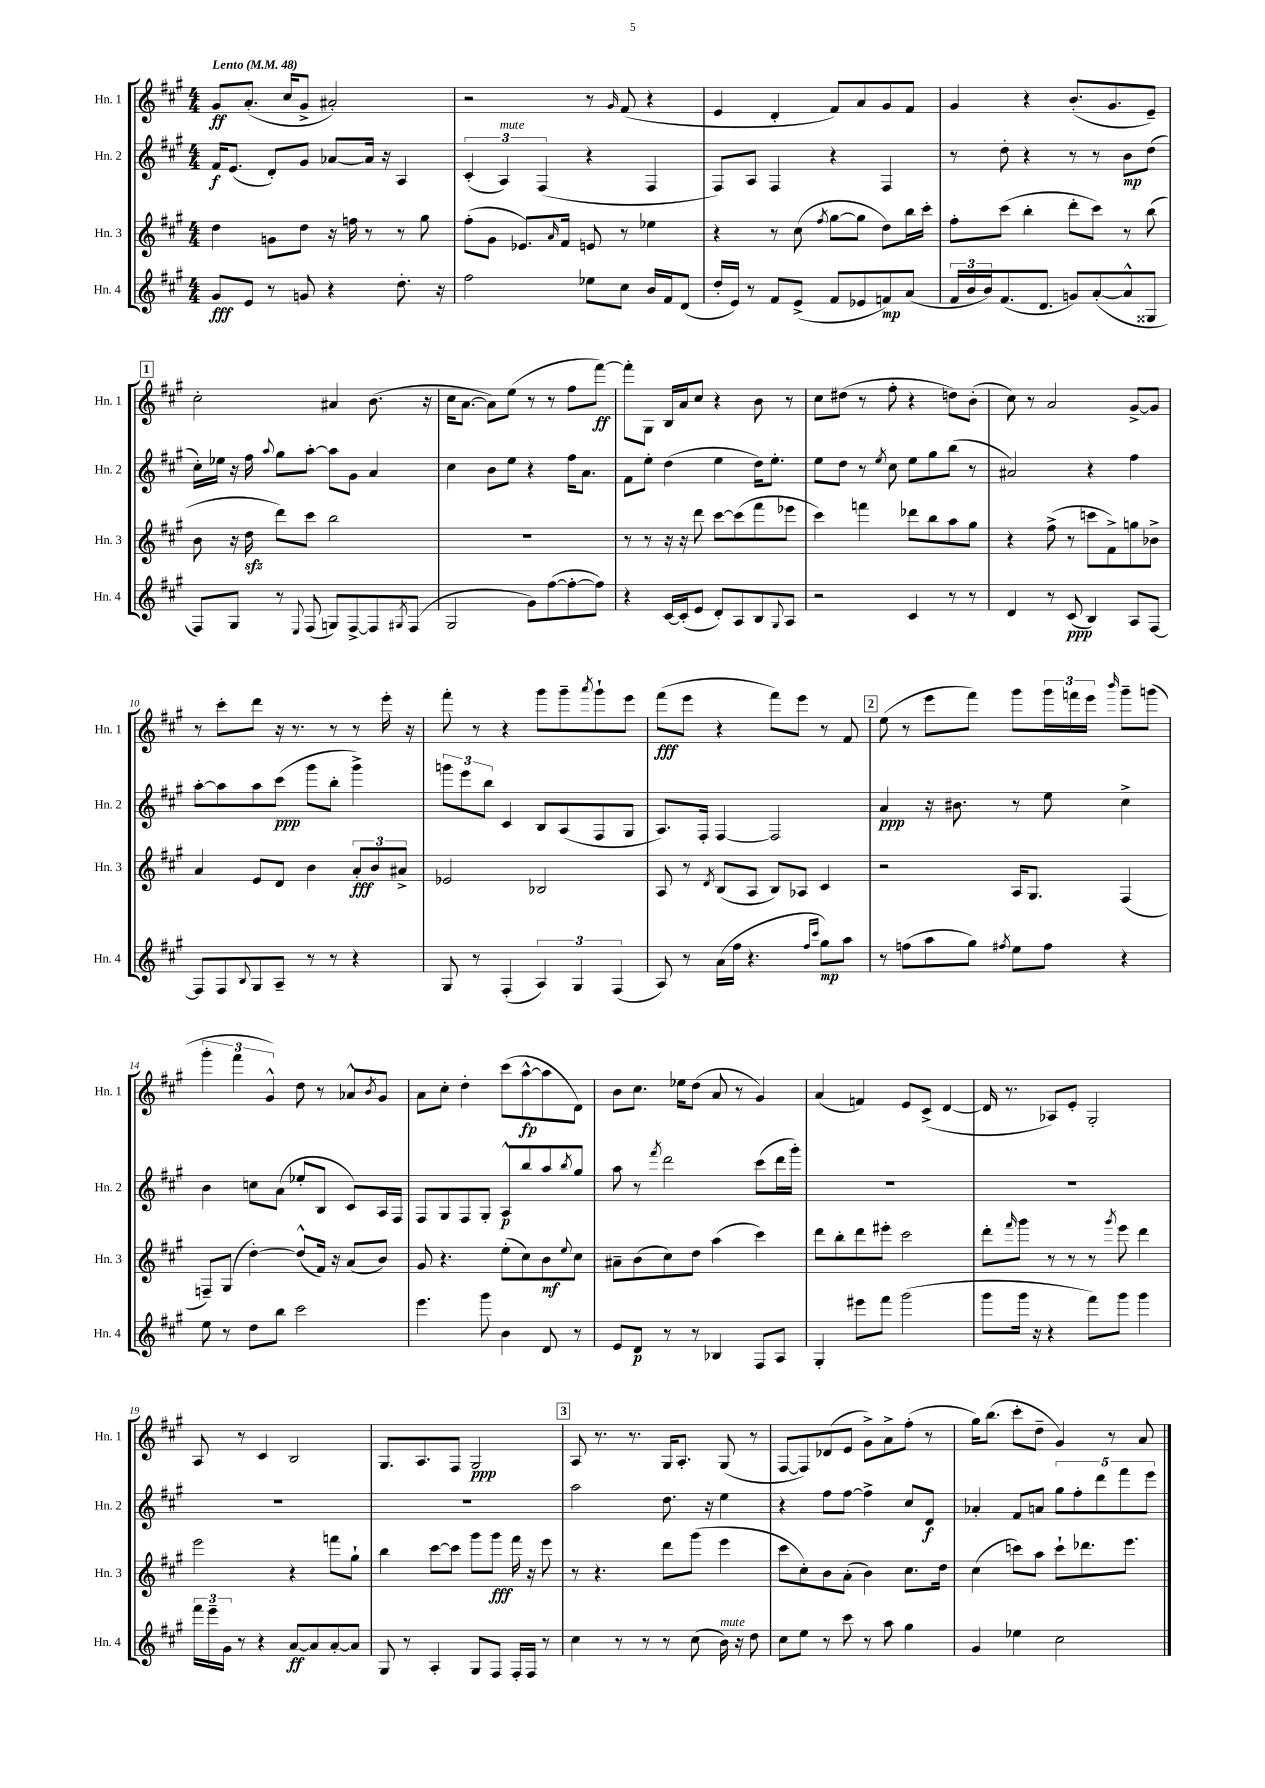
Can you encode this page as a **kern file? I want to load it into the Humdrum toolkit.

**kern	**kern	**kern	**kern
*staff4	*staff3	*staff2	*staff1
*clefG2	*clefG2	*clefG2	*clefG2
*k[f#c#g#]	*k[f#c#g#]	*k[f#c#g#]	*k[f#c#g#]
*M4/4	*M4/4	*M4/4	*M4/4
*MM48	*MM48	*MM48	*MM48
8g#/L	4dd\	16f#/LK	8g#/L
.	.	(8.e/J	.
8e/J	.	.	(8.a'/J
8r	8g\L	8d'/L)	.
.	.	.	16cc#/LK
8g/	8dd\J	8g#/J	8g#^/J
4r	16r	[8a-/L	2a#'/)
.	16ff\	.	.
.	8r	16a-/]Jk	.
.	.	16r	.
8.dd'\	8r	4A/	.
.	8gg#\	.	.
16r	.	.	.
=	=	=	=
2ff#\	(8ff#'\L	(6c#'/	2r
.	8g#\J	.	.
.	.	6A/)	.
.	8.e-/L)	.	.
.	.	(6F#/	.
.	16qqa/	.	.
.	16f#/Jk	.	.
8ee-\L	8e/	4r	8r
.	.	.	16qqg#/
8cc#\J	8r	.	(8f#/
16b/LL	4ee-\	4F#/	4r
16f#/J	.	.	.
(8d/J	.	.	.
=	=	=	=
16dd'/LL	4r	8F#/L)	4e/
16e/JJ)	.	.	.
8r	.	8A/J	.
8f#/L	8r	4F#/	4d'/
(8e^/J	(8cc#\	.	.
.	8qff#/	.	.
8f#/L	[8gg#\L	4r	8f#/L)
8e-/	8gg#\]J	.	8a/
8f/)	8dd\L)	4F#/	8g#/
(8a/J	16bb\L	.	8f#/J
.	16ccc#'\JJ	.	.
=	=	=	=
24f#/LL	8ff#'\L	8r	4g#/
24b/	.	.	.
24b/J)	.	.	.
(8.f#/	(8ccc#\J	8dd'\	.
.	4bb'\	4r	4r
8.d/J	.	.	.
8g/L)	8ddd'\L	8r	(8.b'/L
([8a'/	8ccc#\J)	8r	.
.	.	.	8.g#/
8a^^/]	8r	8b\L	.
8G##/J	(8bb\	(8dd\J	8e~/J)
=	=	=	=
8F#/L)	8b\	16cc#'\LL)	2cc#'\
.	.	16ee-\JJ	.
8G#/J	16r	16r	.
.	16dd\	16ff#\	.
.	.	8qqaa/	.
8r	8ddd\L)	8gg#\L	.
8qqE/	.	.	.
(8F#/	8ccc#\J	[8aa'\J	.
8G/L)	2bb\	8aa\]L	4a#/
[8F#^/	.	8g#\J	.
8F#/]	.	4a/	(8.b\
8qG#/	.	.	.
(8F#/J	.	.	.
.	.	.	16r
=	=	=	=
2G#/	1r	4cc#\	16cc#\LK
.	.	.	[8.a\J
.	.	8b\L	8a\]L)
.	.	8ee\J	(8ee\J
8g#\L)	.	4r	8r
([8ff#\	.	.	8r
8ff#'\_	.	16ff#\LK	8ff#\L
.	.	8.a\J	.
8ff#\]J)	.	.	[8fff#\J)
=	=	=	=
4r	8r	8f#\L	8fff#'\]L
.	8r	8ee'\J	8G#\J
[16c#/LL	16r	(4dd\	16B/LL
(16c#'/]J	16r	.	16a/J
8e/J	8ddd\	.	8cc#/J
8d'/L)	[8ccc#\L	4ee\	4r
8A/	(8ccc#\]	.	.
8B/	8fff#\	16dd\LK)	8b\
.	.	8.ee'\J	.
8qqG#/	.	.	.
8A/J	8eee-\J	.	8r
=	=	=	=
2r	4ccc#\)	8ee\L	8cc#\L
.	.	8dd\J	(8dd#\J
.	4fff\	8r	8r
.	.	8qee/	.
.	.	8cc#\	8ff#'\
4c#/	8ddd-\L	8ee\L	4r
.	8bb\	8gg#\	.
8r	8aa\	(8bb\J	8dd\L)
8r	8gg#\J	8r	(8b'\J
=	=	=	=
4d/	4r	2a#/)	8cc#\)
.	.	.	8r
8r	(8ff#^\	.	2a/
(8c#/	8r	.	.
4B/)	8ccc\L	4r	.
.	8f#^\)	.	.
8A/L	8gg\	4ff#\	[8g#^/L
[8F#/J	8b-^\J	.	8g#/]J
=	=	=	=
8F#/]L	4a/	[8aa'\L	8r
8F#/	.	8aa\]	8ccc#'\L
8qqB/	.	.	.
8G#/	8e/L	8aa\	8ddd\J
8A~/J	8d/J	(8ccc#\J	16r
.	.	.	8.r
8r	4b\	8ggg#\L	.
8r	.	8bb'\J	8r
4r	12a'/L	4ggg#^\)	8r
.	12b/	.	.
.	.	.	16eee'\
.	12a#^/J	.	.
.	.	.	16r
=	=	=	=
8G#/	2e-/	12ggg\L	8fff#'\
.	.	12eee\	.
8r	.	.	8r
.	.	12bb\J	.
(4F#'/	.	4c#/	4r
6A/)	2B-/	8B/L	8ggg#\L
.	.	(8A/	8ggg#~\
6G#/	.	.	.
.	.	.	8qaaa/
.	.	8F#/	8ggg#`\
(6F#/	.	.	.
.	.	8G#/J	8eee\J
=	=	=	=
8A/)	8A/	8.A/L)	(8fff#\L
8r	8r	.	8eee\J
.	.	16F#'/Jk	.
.	8qd/	.	.
(16a\LL	(8B/L	[4F#/	4r
16ff#\JJ	.	.	.
4.r	8A/J	.	.
.	8B/L)	2F#/]	8fff#\L)
.	8A-/J	.	8eee\J
16qqff#/LL	.	.	.
16qqccc#/JJ	.	.	.
8gg#\L)	4c#/	.	8r
8aa\J	.	.	8f#/
=	=	=	=
8r	2r	4a/	(8ee\
(8ff\L	.	.	8r
8aa\	.	16r	8eee\L
.	.	8.b#\	.
8gg#\J)	.	.	8fff#\J)
8qff#/	.	.	.
8ee\L	16A/LK	8r	8ggg#\L
.	8.G#/J	.	.
8ff#\J	.	8ee\	24ggg#\L
.	.	.	24fff\
.	.	.	24eee\JJ
.	.	.	16qqbbb/
4r	(4F#/	4cc#^\	8ggg#~\L
.	.	.	(8ggg\J
=	=	=	=
8ee\	8F~/L)	4b\	6ggg#'\
8r	(8G#/J	.	.
.	.	.	6fff#\
8dd\L	[4dd'\)	8cc\L	.
.	.	.	6g#^^/)
8bb\J	.	(8a\J	.
2ccc#\	(8dd^^/]L	8ee-'/L	8dd\
.	16f#/Jk)	8B/J	8r
.	16r	.	.
.	(8a/L	8c#/L)	8a-^^/L
.	.	.	8qb/
.	8b/J)	16A/L	8g#/J
.	.	16F#/JJ	.
=	=	=	=
4.eee\	8g#/	8F#/L	8a\L
.	4.r	8G#/	8cc#'\J
.	.	8F#/	4dd'\
8ggg#\	.	8G#'/J	.
4b\	(8ee'\L	8A^^/L	(8ccc#\L
.	8cc#\)	8bb/	[8aa^^\
8d/	8b\	8aa/	8aa\]
.	8qqee/	8qbb/	.
8r	8cc#\J	8gg#/J	8d\J)
=	=	=	=
8e/L	8a#~\L	8aa\	8b\L
8d/J	(8b\	8r	8.cc#\J
.	.	8qfff#/	.
8r	8cc#\)	2ddd\	.
.	.	.	16ee-\LK
8r	8dd\J	.	(8dd\J
4B-/	(4aa\	.	8a/
.	.	.	8r
8F#/L	4ccc#\)	(8ccc#\L	4g#/)
8A/J	.	16ddd\L	.
.	.	16ggg#'\JJ)	.
=	=	=	=
4G#'/	8ddd\L	1r	(4a/
.	8bb'\	.	.
8eee#\L	8ddd\	.	4f/)
8fff#\J	8eee#'\J	.	.
(2ggg#\	2ccc#\	.	8e/L
.	.	.	(8c#^/J
.	.	.	[4d/
=	=	=	=
8ggg#\L	8ddd'\L	1r	16d/]
.	.	.	8.r
.	16qqfff#/	.	.
16ggg#\Jk	8ggg#\J	.	.
16r	.	.	.
4r	8r	.	8A-/L)
.	8r	.	8e'/J
8fff#\L)	8r	.	2G#'/
.	8qggg#/	.	.
8ggg#\J	8eee\	.	.
4ggg#\	4ddd\	.	.
=	=	=	=
24fff#\LL	2eee\	1r	8A/
24eee~\	.	.	.
24g#\JJ	.	.	.
8r	.	.	8r
4r	.	.	4c#/
[8a/L	4r	.	2B/
8a/]	.	.	.
[8a'/	8fff\L	.	.
8a/]J	8gg#`\J	.	.
=	=	=	=
8G#/	4bb\	1r	8.G#/L
8r	.	.	.
.	.	.	8.A/
4A'/	[8ccc#\L	.	.
.	8ccc#\]J	.	8F#/J
8G#/L	8ggg#\L	.	2G#/
8F#/J	8ggg#\J	.	.
16F#'/LL	16fff#\	.	.
16F#/JJ	16r	.	.
8r	8eee\	.	.
=	=	=	=
4cc#\	8r	2aa\	8A/
.	4.r	.	8.r
8r	.	.	.
.	.	.	8.r
8r	.	.	.
8r	8ddd\L	8.dd\	16G#/LK
.	.	.	8.A'/J
(8cc#\	(8ggg#\J	.	.
.	.	16r	.
16b\)	4eee\	4ee\	(8G#/
16r	.	.	.
8dd\	.	.	8r
=	=	=	=
8cc#\L	8ccc#\L	4r	[8F#/L
8ee\J	8cc#'\)	.	8F#/])
8r	8b\	8ff#\L	(8d-/
8ccc#\	(8a'\J	[8ff#\J	8e/J
8r	4b\)	4ff#^\]	8g#^\L)
8aa\	.	.	8a^\
4gg#\	8.cc#\L	8cc#/L	(8ff#'\J
.	.	8d/J	8r
.	16dd\Jk	.	.
=	=	=	=
4g#/	(4cc#\	4a-'/	16gg#\LK)
.	.	.	(8.bb\J
4ee-\	8ccc\L)	8f#/L	8ccc#'\L
.	8aa\J	8a/J	8dd~\J
2cc#\	8ccc`\L	10gg#\L	4g#/)
.	.	10ff#'\	.
.	8.ddd-\	.	.
.	.	10ddd\	.
.	.	.	8r
.	.	10fff#\	.
.	8.eee\J	.	.
.	.	.	8a/
.	.	10eee\J	.
==	==	==	==
*-	*-	*-	*-
